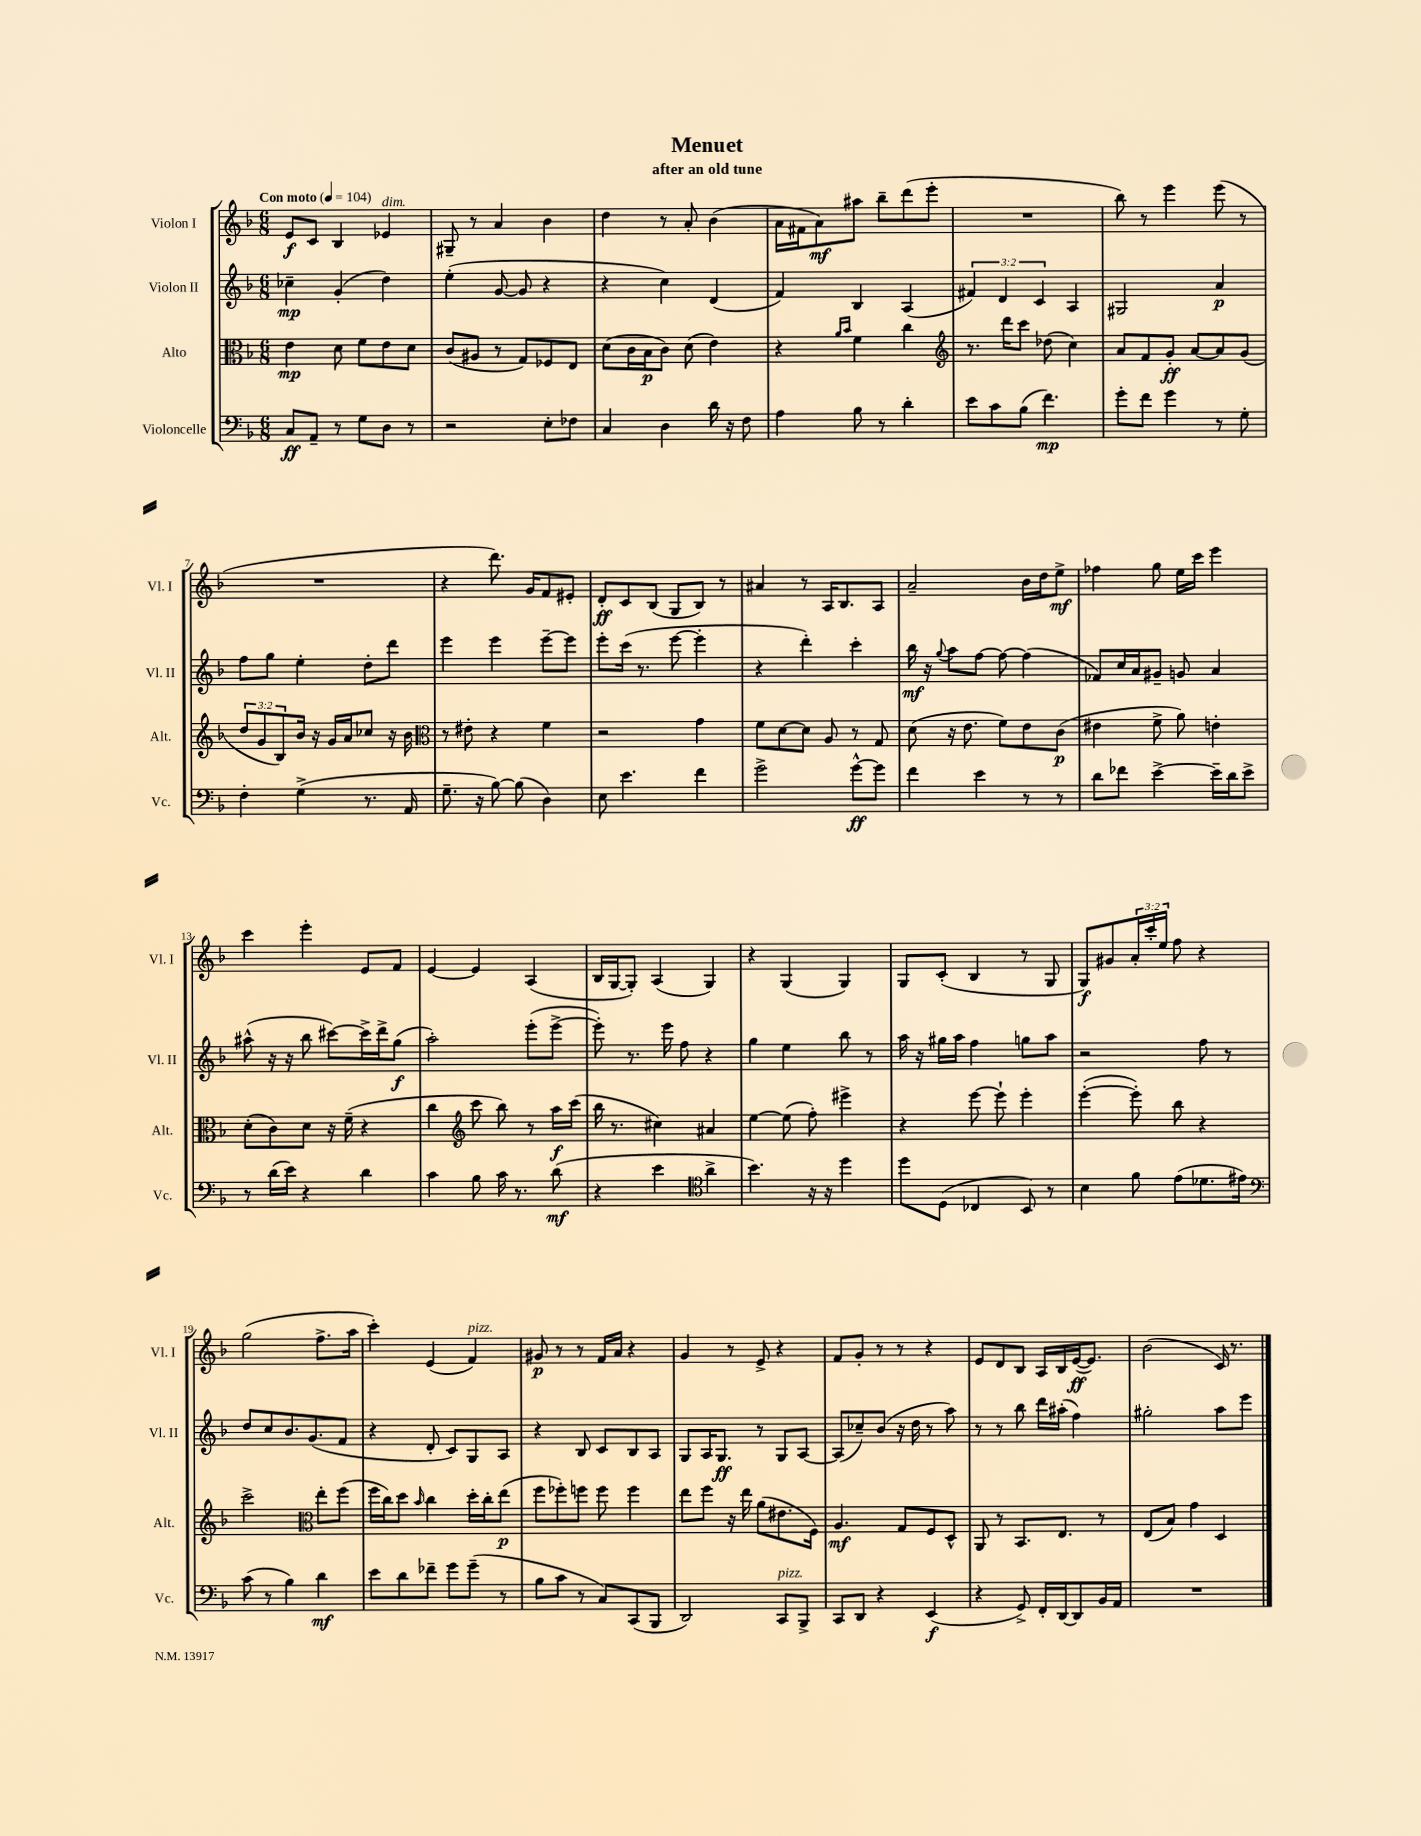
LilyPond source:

\header { title = "Menuet" subtitle = "after an old tune" }
<<
\new StaffGroup <<
\new Staff = "s0" \with { instrumentName = "Violon I" shortInstrumentName = "Vl. I" } {
    \clef treble \key f \major \numericTimeSignature \time 6/8 \override Staff.TupletNumber.text = #tuplet-number::calc-fraction-text \tempo "Con moto" 4 = 104
    e'8\f c'8 bes4 ees'4^\markup { \italic "dim." } |
    gis8-- r8 a'4 bes'4 |
    d''4 r8 a'8-. bes'4( |
    a'16 fis'16 a'8\mf) ais''8 bes''8-- d'''8( e'''8-. |
    R2. |
    bes''8) r8 e'''4 e'''8( r8 |
    R2. |
    r4 d'''8.) g'16 f'8 eis'8-. |
    d'8-.\ff c'8 bes8( g8 bes8) r8 |
    ais'4 r8 a16 bes8. a8 |
    a'2-- bes'16 d''16 e''8->\mf |
    fes''4 g''8 e''16 c'''16 e'''4 |
    c'''4 e'''4-. e'8 f'8 |
    e'4~ e'4 a4( |
    bes16 g16~ g8-.) a4( g4) |
    r4 g4( g4) |
    g8 c'8-.( bes4 r8 g8 |
    g8\f) gis'8 \tuplet 3/2 { a'16-. c'''16-. e''16 } f''8 r4 |
    g''2( f''8.-> a''16 |
    c'''4-.) e'4( f'4^\markup { \italic "pizz." }) |
    gis'8\p r8 r8 f'16 a'16 r4 |
    g'4 r8 e'8-> r4 |
    f'8 g'8-. r8 r8 r4 |
    e'8 d'8 bes8 a16 bes16 e'16~\ff( e'8.) |
    bes'2( c'16) r8. \bar "|." |
}
\new Staff = "s1" \with { instrumentName = "Violon II" shortInstrumentName = "Vl. II" } {
    \clef treble \key f \major \numericTimeSignature \time 6/8 \override Staff.TupletNumber.text = #tuplet-number::calc-fraction-text
    ces''4--\mp g'4-.( d''4) |
    e''4-.( g'8~ g'8 r4 |
    r4 c''4) d'4( |
    f'4) bes4 a4( |
    \tuplet 3/2 { fis'4) d'4 c'4 } a4 |
    gis2 a'4\p |
    f''8 g''8 e''4-. d''8-. d'''8 |
    e'''4 e'''4 e'''8~-- e'''8 |
    e'''8-. c'''16( r8. e'''8~ e'''4-. |
    r4 d'''4-.) c'''4-. |
    bes''16\mf r16 \appoggiatura { g''8 } a''8 f''8~ f''8~ f''4( |
    fes'8) c''16 a'16 gis'8-- g'8 a'4 |
    ais''8-^( r16 r16 bes''8 cis'''8~) cis'''16-> d'''16-> g''8\f( |
    a''2-.) e'''8-.( e'''8~-> |
    e'''8-.) r8. e'''16 f''8 r4 |
    g''4 e''4 bes''8 r8 |
    a''16 r16 gis''16 a''16 f''4 g''8 a''8 |
    r2 f''8 r8 |
    d''8 c''8 bes'8. g'8.( f'8 |
    r4 d'8-. c'8) g8 a8 |
    r4 bes8 c'8 bes8 a8 |
    g8 a16 g8.\ff r8 g8 a8~ |
    a8( ces''8--) bes'8( r16 d''16 r8 a''8) |
    r8 r8 bes''8 d'''16 ais''16-.( f''4) |
    gis''2-. a''8 e'''8 \bar "|." |
}
\new Staff = "s2" \with { instrumentName = "Alto" shortInstrumentName = "Alt." } {
    \clef alto \key f \major \numericTimeSignature \time 6/8 \override Staff.TupletNumber.text = #tuplet-number::calc-fraction-text
    e'4\mp d'8 f'8 e'8 d'8 |
    c'8( ais8 r8 g8) fes8 e8 |
    d'8( c'16 bes16\p c'8) d'8( e'4) |
    r4 \grace { a'16 bes'16 } f'4 c''4 |
    \clef treble r8. d'''16 c'''8 des''8( c''4) |
    a'8 f'8 g'8-.\ff a'8~ a'8 g'8( |
    \tuplet 3/2 { d''8 g'8 bes8) } bes'16 r16 g'16 a'16 ces''8 r16 bes'16 |
    \clef alto r8 eis'8-. r4 f'4 |
    r2 g'4 |
    f'8 d'8~ d'8 a8 r8 g8 |
    d'8( r16 e'8. f'8) e'8 c'8\p( |
    eis'4 f'8-> a'8) e'4-. |
    d'8-.( c'8) d'8 r16 f'16--( r4 |
    c''4 \clef treble c'''8 bes''8) r8 a''16\f c'''16( |
    bes''16 r8. cis''4) ais'4 |
    e''4~ e''8( f''8-.) eis'''4-> |
    r4 e'''8~ e'''8-! e'''4-. |
    e'''4~-.( e'''8-.) bes''8 r4 |
    c'''2-> \clef alto e''8-. f''8( |
    f''16 c''16) d''8 \grace { bes'16 } c''4 d''16-. c''16-. e''8\p( |
    f''8 fes''8-.) f''8 f''8 f''4 |
    e''8 f''8 r16 e''16 a'8( eis'8. f16) |
    a4.\mf g8 f8 d8-^ |
    a,8 r8 bes,8. e8. r8 |
    e8( bes8) g'4 d4 \bar "|." |
}
\new Staff = "s3" \with { instrumentName = "Violoncelle" shortInstrumentName = "Vc." } {
    \clef bass \key f \major \numericTimeSignature \time 6/8
    c8\ff a,8-- r8 g8 d8 r8 |
    r2 e8-. fes8 |
    c4 d4 d'16 r16 f8 |
    a4 bes8 r8 d'4-. |
    e'8 c'8 bes8( f'4.\mp) |
    g'8-. f'8 g'4 r8 g8-. |
    f4-. g4->( r8. a,16 |
    g8.-- r16 bes8~) bes8( d4) |
    e8 e'4. f'4 |
    g'2-> g'8~-^\ff g'8 |
    f'4 e'4 r8 r8 |
    d'8 fes'8 e'4~-> e'16-- d'16 e'8-> |
    r8 d'16( e'16) r4 d'4 |
    c'4 bes8 c'16 r8. d'8\mf( |
    r4 e'4 \clef tenor a'4-> |
    bes'4.) r16 r16 d''4 |
    d''8 d8( ces4 bes,8) r8 |
    bes4 f'8 e'8( des'8. eis'16) |
    \clef bass c'8( r8 bes4) d'4\mf |
    e'8 d'8 fes'8-- g'8 g'8--( r8 |
    bes8 c'8 r8 c8) c,8( bes,,8 |
    d,2) c,8^\markup { \italic "pizz." } bes,,8-> |
    c,8 d,8 r4 e,4\f( |
    r4 g,8->) f,16-. d,16~ d,8 bes,16 a,16 |
    R2. \bar "|." |
}
>>
>>
